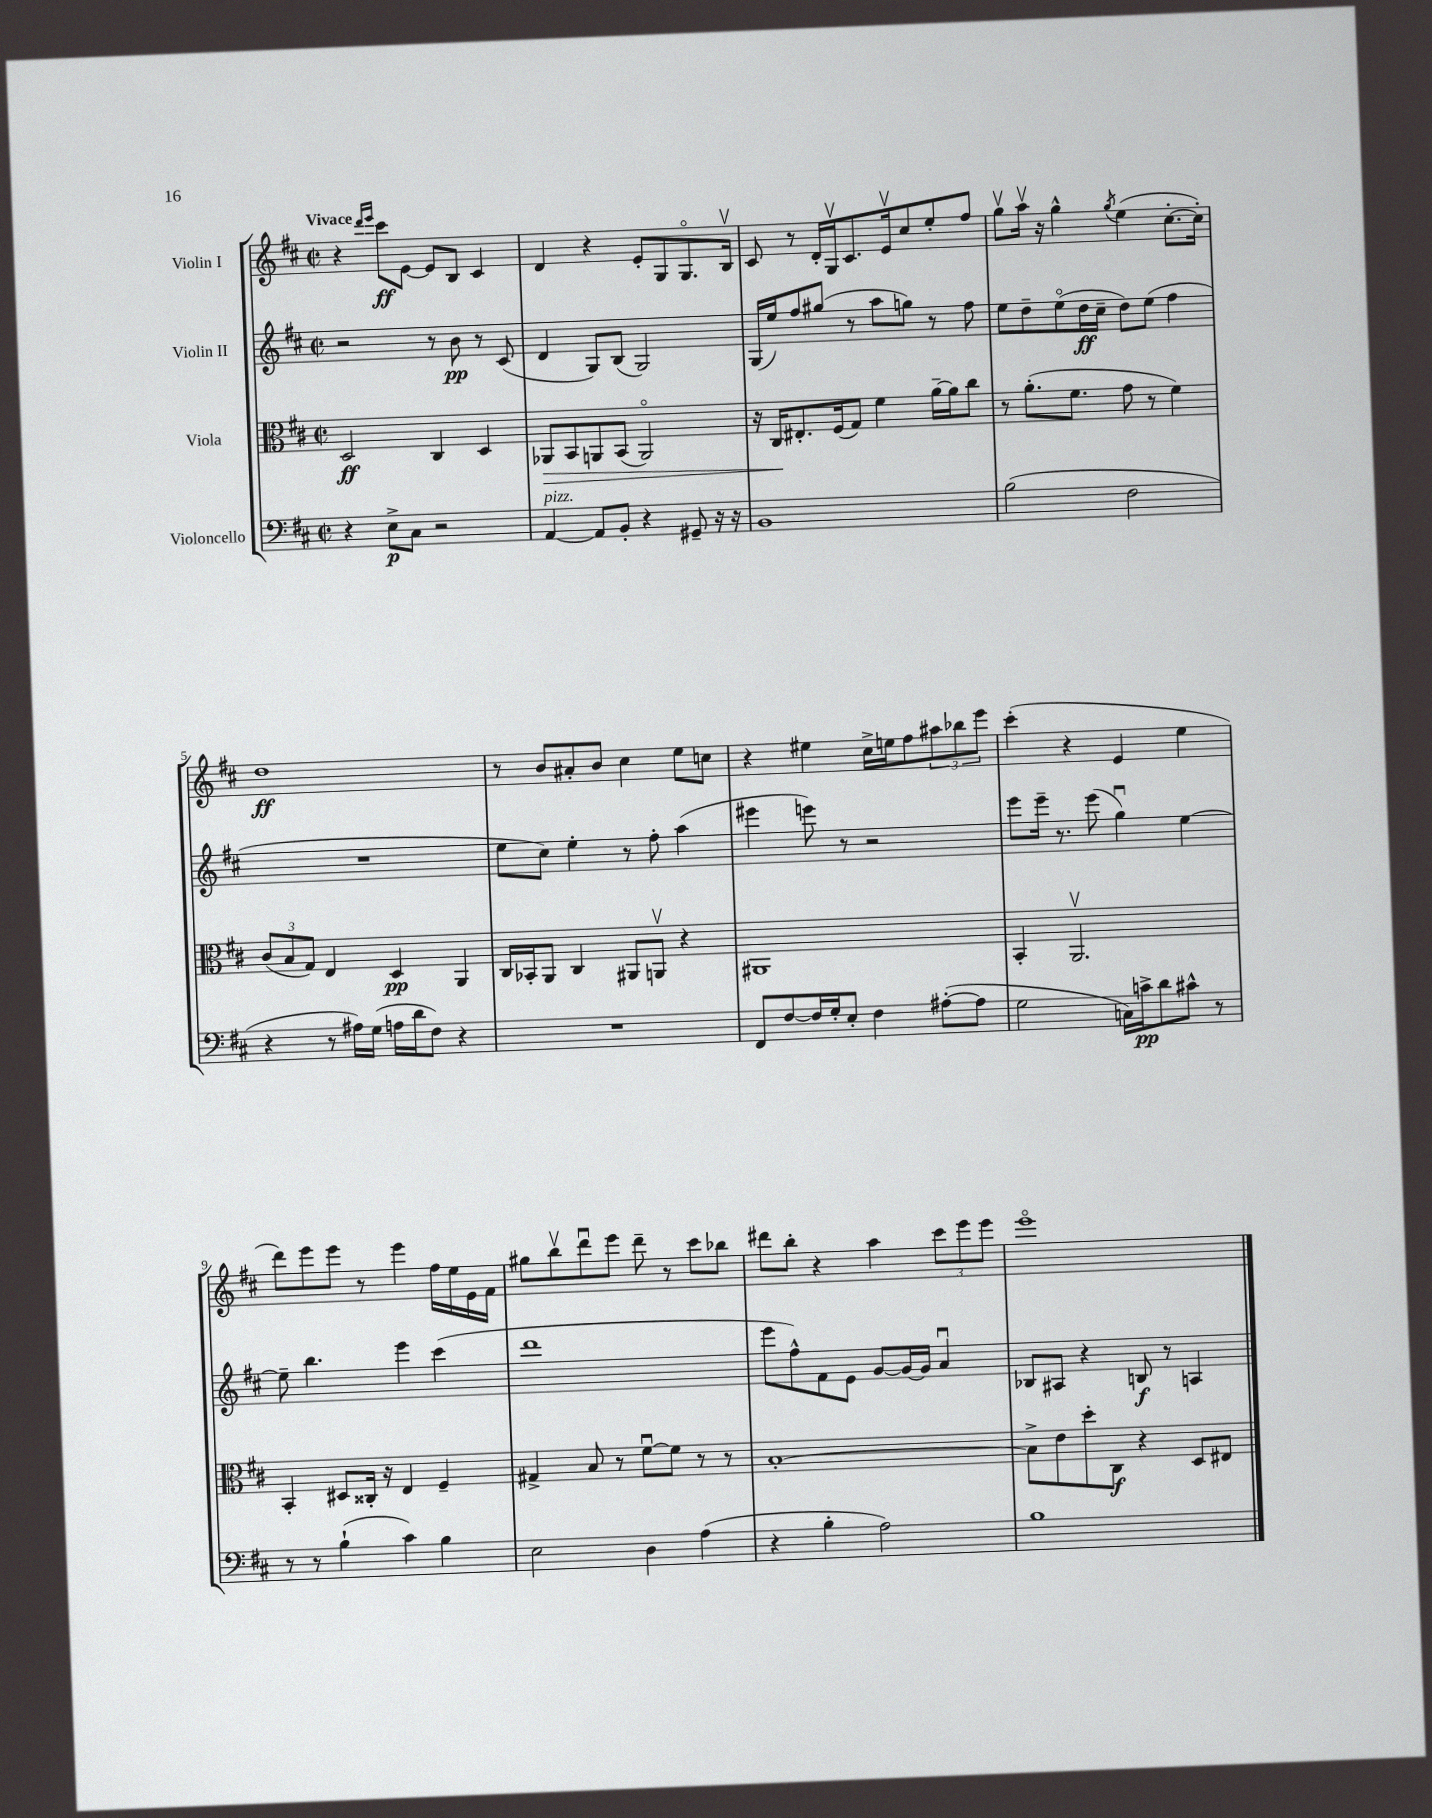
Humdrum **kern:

**kern	**kern	**kern	**kern
*staff4	*staff3	*staff2	*staff1
*clefF4	*clefC3	*clefG2	*clefG2
*k[f#c#]	*k[f#c#]	*k[f#c#]	*k[f#c#]
*M2/2	*M2/2	*M2/2	*M2/2
*met(c|)	*met(c|)	*met(c|)	*met(c|)
4r	2D	2r	4r
.	.	.	16qqddd
.	.	.	16qqeee
8E^	.	.	8ccc#
8C#	.	.	[8e
2r	4C#	8r	8e]
.	.	8b	8B
.	4D	8r	4c#
.	.	(8c#	.
=	=	=	=
[4AA	8AA-	4d	4d
.	8BB	.	.
8AA]	8AA	8G)	4r
8BB'	(8BB	(8B	.
4r	2AAo)	2G)	8e'
.	.	.	8G
8GG#~	.	.	8.Go
16r	.	.	.
16r	.	.	16Bv
=	=	=	=
1BB	16r	(16G	8c#
.	16C#	16ee)	.
.	8.E#'	8ff#	8r
.	.	(8gg#	16d'
.	(16F#	.	16Gv
.	8G)	8r	8.c#
.	4f#	8aa	.
.	.	.	16ev
.	.	8gg)	8cc#
.	[16a~	8r	8ee'
.	16a]	.	.
.	8cc#	8ff#	8ff#
=	=	=	=
(2B	8r	8ee	8ggv
.	(8.a'	8dd~	16aav
.	.	.	16r
.	.	(8eeo	4gg^^
.	8.f#	.	.
.	.	16dd	.
.	.	16cc#~	.
.	.	.	8qgg
2F#	8g	8dd)	(4ee
.	8r	(8ee	.
.	4f#)	4ff#	[8.cc#'
.	.	.	16cc#'])
=	=	=	=
4r	(12c#	1r	1dd
.	12B	.	.
.	12G)	.	.
8r	4E	.	.
16A#)	.	.	.
(16G	.	.	.
16A	4D	.	.
16d	.	.	.
8F#)	.	.	.
4r	4AA	.	.
=	=	=	=
1r	16C#	8ee	8r
.	16BB-'	.	.
.	8AA	8cc#)	8b
.	4C#	4ee'	8a#'
.	.	.	8b
.	8AA#	8r	4cc#
.	8AAv	8ff#'	.
.	4r	(4aa	8ee
.	.	.	8cc
=	=	=	=
8FF#	1AA#	4eee#	4r
[8F#	.	.	.
16F#]	.	8eee)	4ee#
16G'	.	.	.
8E'	.	8r	.
4F#	.	2r	16cc#^
.	.	.	16ee
.	.	.	8ff#
([8A#'	.	.	12aa#
.	.	.	12bb-
8A#]	.	.	.
.	.	.	12eee
=	=	=	=
2G	4BB'	8eee	(4ccc#'
.	.	16eee~	.
.	.	8.r	.
.	2.AAv	.	4r
.	.	(8eee	.
16C)	.	4ggu)	4e
16c^	.	.	.
8d	.	.	.
8c#^^	.	[4ee	4ee
8r	.	.	.
=	=	=	=
8r	4BB'	8ee~]	8ddd)
8r	.	4.bb	8eee
(4B`	8D#	.	8eee
.	16C##'	.	8r
.	16r	.	.
4c#)	4E	4eee	4eee
4B	4F#~	(4ccc#	16ff#
.	.	.	16ee
.	.	.	16e
.	.	.	16f#
=	=	=	=
2E	4G#^	1ddd	8gg#
.	.	.	8bbv
.	8B	.	8dddu
.	8r	.	8eee
4D	[8f#u	.	8ddd~
.	8f#]	.	8r
(4A	8r	.	8ccc#
.	8r	.	8bb-
=	=	=	=
4r	[1B'	8eee	8ddd#
.	.	8ff#^^)	8bb'
4B'	.	8f#	4r
.	.	8e	.
2A)	.	[8g	4aa
.	.	16g_	.
.	.	16g]	.
.	.	4au	12ccc#
.	.	.	12eee
.	.	.	12eee
=	=	=	=
1B	8B^]	8B-	1eeeo
.	8e	8A#	.
.	8dd'	4r	.
.	8C#	.	.
.	4r	8B	.
.	.	8r	.
.	8D	4A	.
.	8E#	.	.
==	==	==	==
*-	*-	*-	*-
